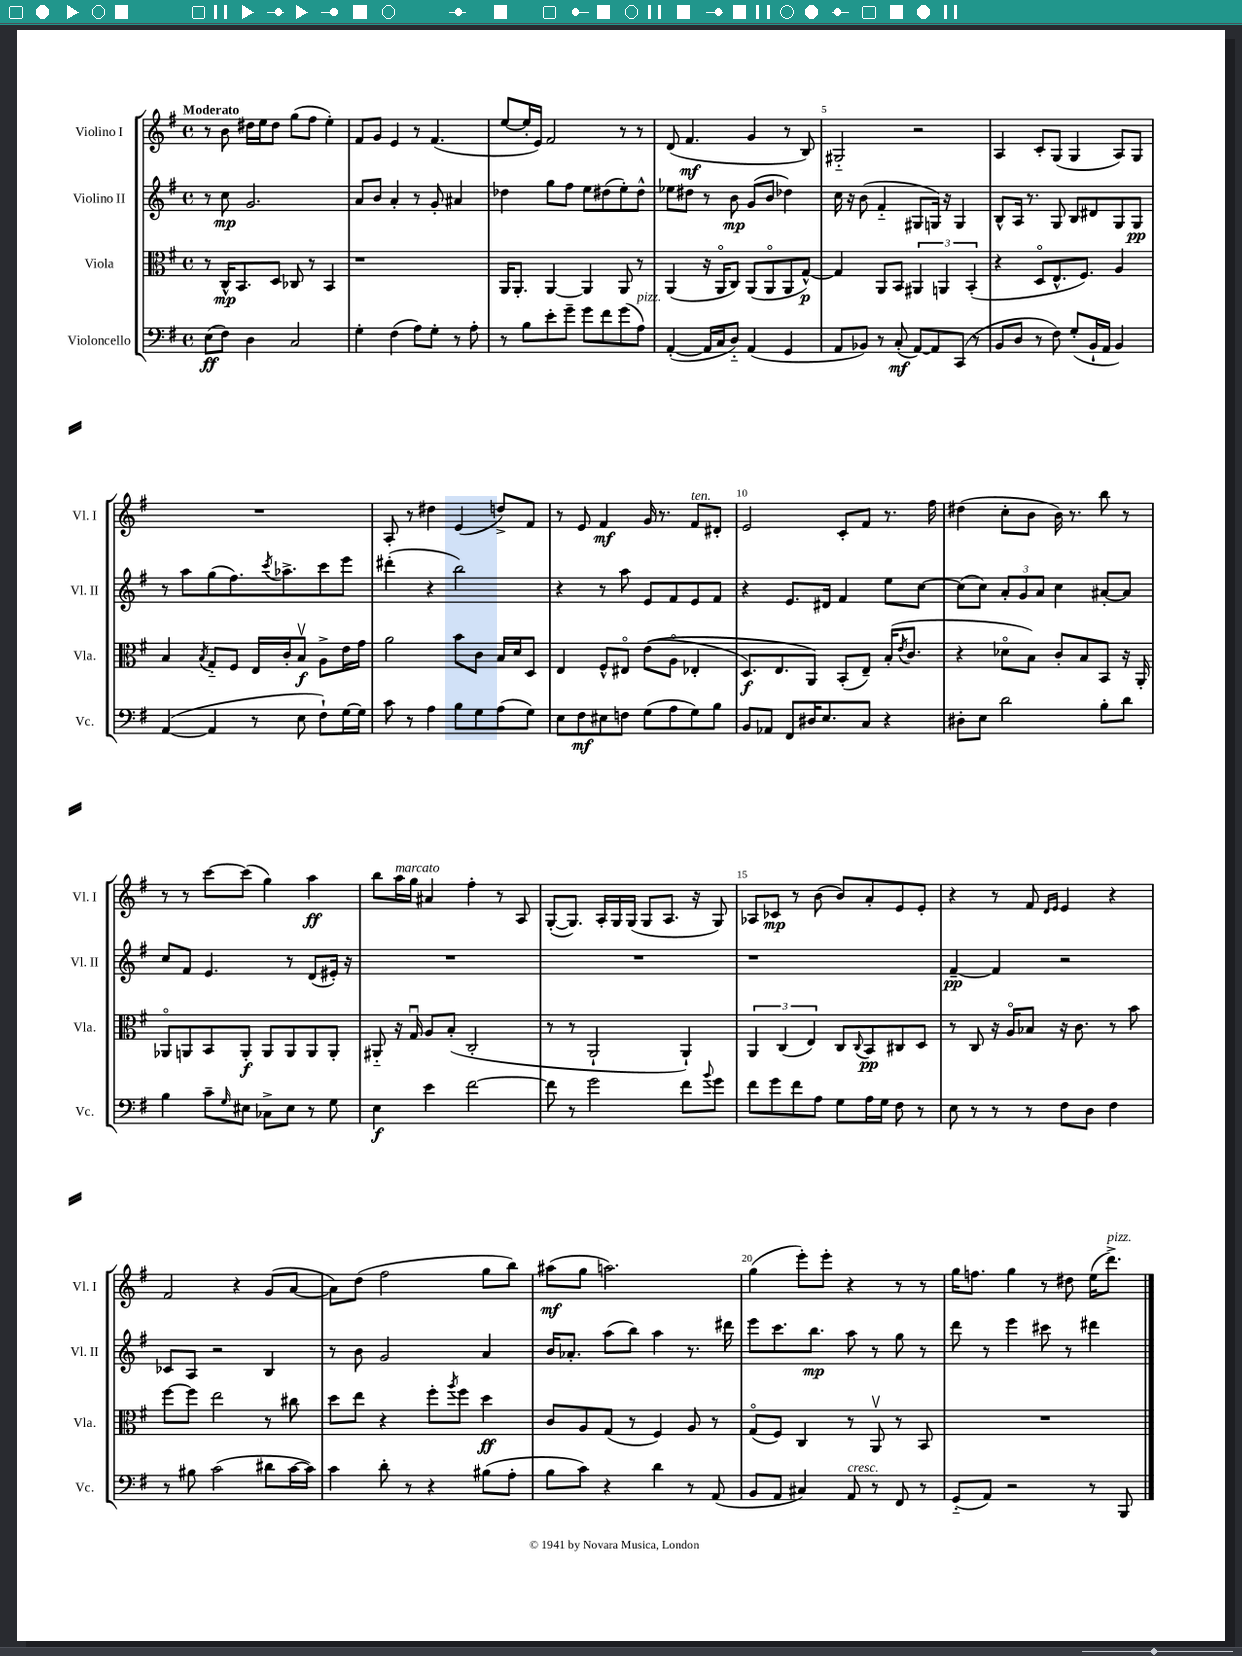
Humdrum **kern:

**kern	**kern	**kern	**kern
*staff4	*staff3	*staff2	*staff1
*clefF4	*clefC3	*clefG2	*clefG2
*k[f#]	*k[f#]	*k[f#]	*k[f#]
*M4/4	*M4/4	*M4/4	*M4/4
*met(c)	*met(c)	*met(c)	*met(c)
(8E\L	8r	8r	8r
8F#\J)	16C^^/LK	8cc\	8b\
.	8.BB/	.	.
4D\	.	2.g/	16dd#\LL
.	.	.	16ee\J
.	8D/J	.	8dd#\J
2C/	8C-/	.	(8gg\L
.	8r	.	8ff#\J
.	4BB/	.	4ee'\)
=	=	=	=
4G'\	1r	8a/L	8f#/L
.	.	8b/J	8g/J
(4F#\	.	4a'/	4e/
8A\L)	.	8r	8r
8G'\J	.	8g'/	(4.f#/
8r	.	4a#/	.
8A'\	.	.	.
=	=	=	=
8r	16AA/LK	4dd-\	[8ee/L
.	8.AA'/J	.	.
8B\L	.	.	16ee'/]L
.	.	.	16e/JJ)
8e'\	[4AA/	8gg\L	2f#/
8g~\J	.	8ff#\J	.
8g\L	4AA/]	8ee\L	.
8f#\	.	(8dd#\	.
(8g\	8AA/	8ee'\)	8r
8A\J)	8r	8dd#^^\J	8r
=	=	=	=
([4AA'/	(4AA/	8ee-\L	(8d/
.	.	8dd#\J	4.f#/
16AA/]LL	16r	8r	.
16C/J	16AAo/LK	.	.
8D'~/J)	8C/J)	8b\	.
(4AA/	(8AA/L	(8g/L	4g/
.	8AAo/	8b/J	.
4GG/	8AA/	4dd-\)	8r
.	[8G^^/J)	.	8B/)
=	=	=	=
8AA/L	4G/]	16cc\	2G#'~/
.	.	16r	.
8BB-/J)	.	(8b\	.
8r	8AA/L	4f#'~/	.
(8C'/	8BB/J	.	.
[8AA/L)	6AA#/	8G#/L	2r
8AA/]	.	16G/Jk)	.
.	6AA/	.	.
.	.	16r	.
(8CC/J	.	4G/	.
.	(6BB'/	.	.
8r	.	.	.
=	=	=	=
8BB/L	4r	8B^^/L	4A/
8D/J	.	16A/Jk	.
.	.	8.r	.
8r	8Do/L	.	8c'/L
8F#\)	8.E^^/	8G/	(8G/J
(8G'/L	.	8B/L	4G/
.	8.F#/J)	.	.
16BB`/L	.	8d#/	.
16AA/JJ	.	.	.
4BB/)	4A/	8G/	8A/L)
.	.	8G/J	8G/J
=	=	=	=
([4AA/	4B/	8r	1r
.	.	8aa\L	.
.	8qB/	.	.
4AA/]	8G'~/L	(8gg\	.
.	8F#/J	8.ff#\)	.
8r	16E/LL	.	.
.	.	8qccc/	.
.	16c'/J	8.aa-^\	.
8E\	8Bv/J	.	.
8F#`\L)	8A^\L	8ccc\	.
[16G\L	16e\L	8eee\J	.
16G\]JJ	16g\JJ	.	.
=	=	=	=
8c\	2a\	(4ddd#'\	8A'/
8r	.	.	8r
4A\	.	4r	4dd#\
8B\L	8b\L	2bb\)	(4e/
8G\	8c\J	.	.
(8A\	16B/LL	.	8dd^/L)
.	16d/J	.	.
8G\J)	8D/J	.	8f#/J
=	=	=	=
8E\L	4E/	4r	8r
8F#\	.	.	8e/
8E#\	8F#^^/L	8r	4f#/
8F\J	8E#o/J	8aa\	.
(8G\L	&((8e\L	8e/L	16g/
.	.	.	8.r
8A\	8Ao\J	8f#/	.
8G\)	4E-'/	8e/	8f#/L
8B\J	.	8f#/J	8d#'/J
=	=	=	=
8BB/L	8.D/L)	4r	2e/
8AA-/J	.	.	.
.	8.E/	.	.
8FF#/L	.	8.e/L	.
16D#/K	8AA/J&)	.	.
8.E/	.	16d#/Jk	.
.	(8BB'/L	4f#/	8c'/L
8C/J	8E~/J)	.	8f#/J
4r	(16B'/LK	8ee\L	8.r
.	8qe/	.	.
.	8.c/J	.	.
.	.	[8cc\J	.
.	.	.	16ff#\
=	=	=	=
8D#'\L	4r	(8cc\]L	(4dd#\
8E\J	.	8cc\J)	.
2d\	8d-o\L	12a'/L	8cc'\L
.	.	12g/	.
.	8B\J)	.	8b\J
.	.	12a/J	.
.	8c'/L	4cc\	16b\)
.	.	.	8.r
.	8B/	.	.
8B'\L	8BB/J	[8a#'/L	8bb\
8d\J	16r	8a#/]J	8r
.	16AA'/	.	.
=	=	=	=
4B\	8AA-o/L	8cc/L	8r
.	8AA/	8f#/J	8r
8c~\L	8BB/	4.e/	[8ccc\L
16qqG/	.	.	.
8E#\J	8AA'/J	.	(8ccc\]J
8C-^\L	8AA/L	.	4gg\)
8E#\J	8AA/	8r	.
8r	8AA/	(8d/L	4aa\
8G\	8AA'/J	16e#'/Jk)	.
.	.	16r	.
=	=	=	=
4E\	8AA#'~/	1r	8bb\L
.	16r	.	16aa\L
.	16Gu/	.	16gg\JJ
4e\	8A/L	.	4a#/
.	(8B'/J	.	.
[2f#\	2C'/	.	4ff#'\
.	.	.	8r
.	.	.	8A/
=	=	=	=
8f#\]	8r	1r	([8G'/L
8r	8r	.	8.G/]J)
2g\	2AA`/	.	.
.	.	.	16A'/LL
.	.	.	16G/
.	.	.	(16G/JJ
.	.	.	8G/L
.	.	.	8.A/J
8f#\L	4AA`/)	.	.
.	.	.	16r
8qqb/	.	.	.
8g\J	.	.	8G/)
=	=	=	=
8f#\L	6AA/	1r	8A-/L
8g\	.	.	8c-/J
.	(6C/	.	.
8f#\	.	.	8r
.	6E/)	.	.
8A\J	.	.	(8b\
8G\L	8C/L	.	8b/L)
.	8qqC/	.	.
16A\L	8BB/	.	8a'/
16G\JJ	.	.	.
8F#\	8C#/	.	8e/
8r	8D/J	.	8e'/J
=	=	=	=
8E\	8r	[4f#~/	4r
8r	8C/	.	.
8r	16r	4f#/]	8r
.	16Ao/LK	.	.
8r	8B-/J	.	8f#/
.	.	.	16qqd/LL
.	.	.	16qqe/JJ
8F#\L	16r	2r	4e/
.	8.c\	.	.
8D\J	.	.	.
4F#\	8r	.	4r
.	8b\	.	.
=	=	=	=
8r	[8ff#\L	8c-/L	2f#/
8B#\	8ff#\]J	8A/J	.
(2c\	2ee\	2r	.
.	.	.	4r
8d#\L	8r	4B/	(8g/L
[16c\L	8cc#\	.	[8a/J
16c\]JJ)	.	.	.
=	=	=	=
4c\	8dd\L	8r	8a\]L)
.	8ee\J	8b\	(8dd\J
8d'\	4r	2g/	2ff#\
8r	.	.	.
4r	8ff#'\L	.	.
.	8qaa/	.	.
.	8ff#\J	.	.
(8B#\L	4dd\	4a/	8gg\L
8A'\J	.	.	8bb\J)
=	=	=	=
8B\L	8c/L	16b/LK	(8aa#\L
.	.	8.a-'/J	.
8c\J)	8A/	.	8gg\J
4r	(8G/J	(8aa\L	2.aa\)
.	8r	8bb\J)	.
4d\	4F#/)	4aa\	.
8r	8A/	8.r	.
(8AA/	8r	.	.
.	.	16ddd#\	.
=	=	=	=
8BB/L	(8Go/L	8eee\L	(4gg\
8AA/J	8F#/J)	8.ccc\	.
4C#/)	4C/	.	8eee'\L)
.	.	8.bb\J	.
.	.	.	8eee'\J
8AA/	8r	8aa\	4r
8r	8AAv/	8r	.
8FF#/	8r	8gg\	8r
8r	8BB/	8r	8r
=	=	=	=
(8GG'~/L	1r	8ddd\	16gg\LK
.	.	.	8.ff\J
8AA/J)	.	8r	.
2r	.	4eee\	4gg\
.	.	8ccc#\	8r
.	.	8r	8dd#\
8r	.	4ddd#\	(16ee\LK
.	.	.	8.ddd^\J)
8BBB/	.	.	.
==	==	==	==
*-	*-	*-	*-
